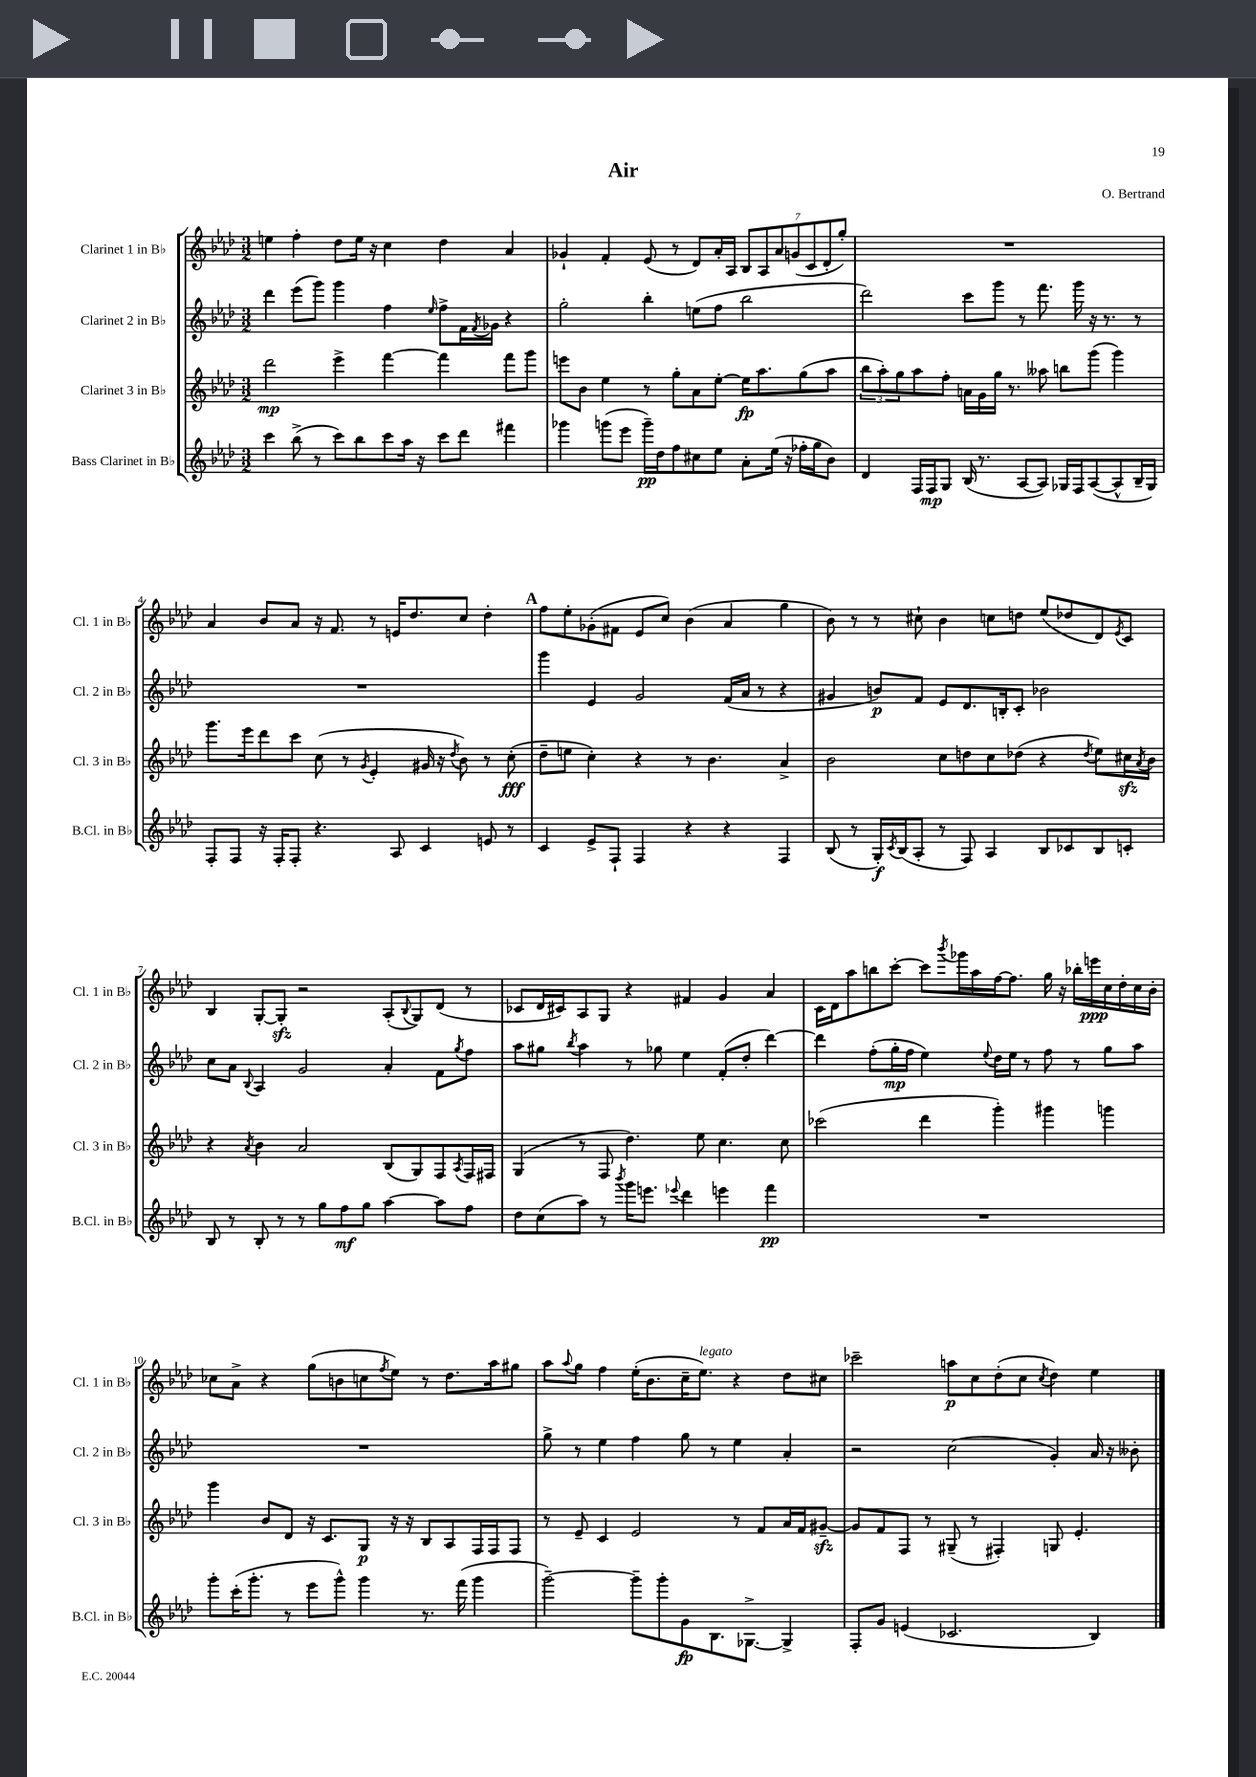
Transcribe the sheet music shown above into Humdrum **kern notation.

**kern	**dynam	**kern	**dynam	**kern	**dynam	**kern	**dynam
*part4	*part4	*part3	*part3	*part2	*part2	*part1	*part1
*staff4	*staff4	*staff3	*staff3	*staff2	*staff2	*staff1	*staff1
*I"Bass Clarinet in B♭	*	*I"Clarinet 3 in B♭	*	*I"Clarinet 2 in B♭	*	*I"Clarinet 1 in B♭	*
*I'B.Cl. in B♭	*	*I'Cl. 3 in B♭	*	*I'Cl. 2 in B♭	*	*I'Cl. 1 in B♭	*
*clefG2	*	*clefG2	*	*clefG2	*	*clefG2	*
*k[b-e-a-d-]	*	*k[b-e-a-d-]	*	*k[b-e-a-d-]	*	*k[b-e-a-d-]	*
*M3/2	*	*M3/2	*	*M3/2	*	*M3/2	*
=1	=1	=1	=1	=1	=1	=1	=1
4ccc\	.	2ddd-\	mp	4ddd-\	.	4een\	.
(8bb-^\	.	.	.	(8eee-\L	.	4ff'\	.
8r	.	.	.	8ggg\J)	.	.	.
8ccc\L)	.	4eee-^\	.	4ggg\	.	8dd-\L	.
8bb-\	.	.	.	.	.	16ee\Jk	.
.	.	.	.	.	.	16r	.
8ccc\	.	[4fff\	.	4ff\	.	4cc\	.
16aa-\Jk	.	.	.	.	.	.	.
16r	.	.	.	.	.	.	.
.	.	.	.	16qqee-/	.	.	.
8ccc\L	.	4fff\]	.	8ff^\L	.	4dd-\	.
8ddd-\J	.	.	.	16f\L	.	.	.
.	.	.	.	8qf/	.	.	.
.	.	.	.	16g-X\JJ	.	.	.
4fff#X\	.	8fff\L	.	4r	.	4a-/	.
.	.	8ggg\J	.	.	.	.	.
=2	=2	=2	=2	=2	=2	=2	=2
4ggg-X\	.	8eeen\L	.	2gg'\	.	4g-X`/	.
.	.	8b-\J	.	.	.	.	.
(8gggn\L	.	4ee-\	.	.	.	4f'/	.
8eee-\J	.	.	.	.	.	.	.
16ggg~\LL)	pp	8r	.	4bb-'\	.	(8e-/	.
16dd-\J	.	.	.	.	.	.	.
8ff\	.	8gg'\L	.	.	.	8r	.
8cc#X\	.	8a-\	.	(8een\L	.	8d-/L)	.
8ee-\J	.	[8ee-'\J	.	8ff\J	.	16a-'/L	.
.	.	.	.	.	.	16A-/JJ	.
8a-'\L	.	16ee-\KL]	fp	2bb-\	.	14B-/L	.
.	.	8.aa-\	.	.	.	.	.
.	.	.	.	.	.	14A-/	.
(16ee-\Jk	.	.	.	.	.	.	.
.	.	.	.	.	.	14a-/	.
16r	.	.	.	.	.	.	.
.	.	.	.	.	.	(14gn/	.
16ff-X'\LL	.	(8gg\	.	.	.	.	.
.	.	.	.	.	.	14c/	.
16gg\J	.	.	.	.	.	.	.
.	.	.	.	.	.	14d-'/	.
8b-\J)	.	8aa-\J	.	.	.	.	.
.	.	.	.	.	.	14gg'/J)	.
=3	=3	=3	=3	=3	=3	=3	=3
4d-/	.	12bb-\L	.	2ddd-\)	.	1.r	.
.	.	12aa-'\)	.	.	.	.	.
.	.	12gg\	.	.	.	.	.
16F/LL	.	8aa-\	.	.	.	.	.
16F/J	mp	.	.	.	.	.	.
8G/J	.	8ff'\J	.	.	.	.	.
(16B-/	.	16an\LL	.	8ccc\L	.	.	.
8.r	.	16g\	.	.	.	.	.
.	.	16gg\JJ	.	8ggg\J	.	.	.
.	.	8.r	.	.	.	.	.
[8A-/L	.	.	.	8r	.	.	.
8A-/J])	.	8aa--X\	.	8.fff\	.	.	.
16G-X/LL	.	8bbn\L	.	.	.	.	.
16F/J	.	.	.	16ggg\	.	.	.
([8A-/	.	(8ggg\J	.	16r	.	.	.
.	.	.	.	8.r	.	.	.
8A-^^/]	.	4ggg\)	.	.	.	.	.
16B-~/L	.	.	.	8r	.	.	.
16G-/JJ)	.	.	.	.	.	.	.
!!LO:LB:g=z
=4	=4	=4	=4	=4	=4	=4	=4
8F'/L	.	8.ggg\L	.	1.r	.	4a-/	.
8F/J	.	.	.	.	.	.	.
.	.	16eee-\k	.	.	.	.	.
16r	.	8ddd-\	.	.	.	8b-/L	.
16F'/KL	.	.	.	.	.	.	.
8F'/J	.	8ccc\J	.	.	.	8a-/J	.
4.r	.	(8cc\	.	.	.	16r	.
.	.	.	.	.	.	8.f/	.
.	.	8r	.	.	.	.	.
.	.	8qg/	.	.	.	.	.
.	.	4e-'/	.	.	.	8r	.
8A-/	.	.	.	.	.	16en/KL	.
.	.	.	.	.	.	8.dd-/	.
4c/	.	16g#X/	.	.	.	.	.
.	.	16r	.	.	.	.	.
.	.	8qdd-/	.	.	.	.	.
.	.	8b-\)	.	.	.	8cc/J	.
8en/	.	8r	.	.	.	4dd-'\	.
8r	.	(8cc'\	fff	.	.	.	.
!!LO:REH:place=s1:t=A
=5	=5	=5	=5	=5	=5	=5	=5
4c/	.	8dd-~\L	.	4ggg\	.	8ff\L	.
.	.	8een\J	.	.	.	8ee-'\	.
8e-^/L	.	4cc'\)	.	4e-/	.	(8g-X'\	.
8F`/J	.	.	.	.	.	8f#X\J	.
4F/	.	4r	.	2g/	.	8e-/L	.
.	.	.	.	.	.	8cc/J)	.
4r	.	8r	.	.	.	(4b-\	.
.	.	4.b-\	.	.	.	.	.
4r	.	.	.	(16f/LL	.	4a-/	.
.	.	.	.	16a-/JJ	.	.	.
.	.	.	.	8r	.	.	.
4F/	.	4a-^/	.	4r	.	4gg\	.
=6	=6	=6	=6	=6	=6	=6	=6
(8B-/	.	2b-\	.	4g#X/	.	8b-\)	.
8r	.	.	.	.	.	8r	.
16G'/LL)	f	.	.	8bn/L)	p	8r	.
8qc/	.	.	.	.	.	.	.
(16B-/J	.	.	.	.	.	.	.
8A-'/J	.	.	.	8f/J	.	8cc#X`\	.
8r	.	8cc\L	.	8e-/L	.	4b-\	.
8F/)	.	8ddn\	.	8.d-/	.	.	.
4A-/	.	8cc\	.	.	.	8ccn\L	.
.	.	.	.	16Bn'/k	.	.	.
.	.	(8dd-X\J	.	8c'/J	.	8ddn\J	.
8B-/L	.	4r	.	2b-X\	.	(8ee-/L	.
8c-X/	.	.	.	.	.	8dd-X/	.
.	.	8qdd-/	.	.	.	.	.
8B-/	.	8ee-\L)	.	.	.	8d-/)	.
.	.	.	.	.	.	8qe-/	.
8cn'/J	.	16cc#Xzz\L	.	.	.	8c/J	.
.	.	8qa-/	.	.	.	.	.
.	.	16b-\JJ	.	.	.	.	.
!!LO:LB:g=z
=7	=7	=7	=7	=7	=7	=7	=7
8B-/	.	4r	.	8cc\L	.	4B-/	.
8r	.	.	.	8a-\J	.	.	.
.	.	8qa-/	.	8qqB-/	.	.	.
8B-'/	.	4b-\	.	4A-/	.	[8G'/L	.
8r	.	.	.	.	.	8Gzz'/J]	.
8r	.	2a-/	.	2g/	.	2r	.
8gg\L	.	.	.	.	.	.	.
8ff\	mf	.	.	.	.	.	.
8gg\J	.	.	.	.	.	.	.
[4aa-\	.	(8B-/L	.	4a-'/	.	(8A-'/L	.
.	.	.	.	.	.	8qqB-/	.
.	.	8G/)	.	.	.	8G/)	.
8aa-\L]	.	8F/	.	8f\L	.	(8d-/J	.
.	.	8qA-/	.	8qgg/	.	.	.
8ff\J	.	16F/L	.	8ff\J	.	8r	.
.	.	16F#X/JJ	.	.	.	.	.
=8	=8	=8	=8	=8	=8	=8	=8
8dd-\L	.	(4G/	.	8aa-\L	.	8c-X/L	.
(8cc\	.	.	.	8gg#X\J	.	16d-/L	.
.	.	.	.	.	.	16c#X/J)	.
.	.	.	.	8qbb-/	.	.	.
8aa-\J)	.	8r	.	4aa-\	.	8A-/	.
8r	.	8F/	.	.	.	8G/J	.
8qbbb-/	.	.	.	.	.	.	.
16ggg\KL	.	4.dd-\)	.	8r	.	4r	.
8.eeen\J	.	.	.	.	.	.	.
.	.	.	.	8gg-X\	.	.	.
8qqeee-X/	.	.	.	.	.	.	.
4ddd-\	.	.	.	4ee-\	.	4f#X/	.
.	.	8ee-\	.	.	.	.	.
4eeen\	.	4.cc\	.	(8f'/L	.	4g/	.
.	.	.	.	8dd-'/J	.	.	.
4fff\	pp	.	.	[4ddd-\)	.	4a-/	.
.	.	8cc\	.	.	.	.	.
=9	=9	=9	=9	=9	=9	=9	=9
1.r	.	(2ccc-X\	.	4ddd-\]	.	16c\LL	.
.	.	.	.	.	.	16d-\J	.
.	.	.	.	.	.	8aa-\	.
.	.	.	.	(8ff'\L	.	8bbn\	.
.	.	.	.	16gg'\L	mp	[8ccc'\J	.
.	.	.	.	16ff\JJ	.	.	.
.	.	4ddd-\	.	4ee-\)	.	8ccc\L]	.
.	.	.	.	.	.	8qbbb-/	.
.	.	.	.	.	.	16ggg-X\L	.
.	.	.	.	.	.	16aa-\	.
.	.	.	.	8qqee-/	.	.	.
.	.	4ggg'\)	.	16dd-\LL	.	[16ff\J	.
.	.	.	.	16ee-\JJ	.	8.ff\J]	.
.	.	.	.	8r	.	.	.
.	.	4ggg#X\	.	8ff\	.	16gg\	.
.	.	.	.	.	.	16r	.
.	.	.	.	8r	.	16bb-X'\LL	.
.	.	.	.	.	.	16eeen\	ppp
.	.	4gggn\	.	8gg\L	.	16cc\	.
.	.	.	.	.	.	16dd-'\	.
.	.	.	.	8aa-\J	.	16cc\	.
.	.	.	.	.	.	16b-'\JJ	.
!!LO:LB:g=z
=10	=10	=10	=10	=10	=10	=10	=10
8ggg'\L	.	4ggg\	.	1.r	.	8cc-X\L	.
(16ccc'\K	.	.	.	.	.	8a-^\J	.
8.ggg'\J	.	.	.	.	.	.	.
.	.	8b-/L	.	.	.	4r	.
8r	.	8d-/J	.	.	.	.	.
8eee-\L	.	16r	.	.	.	(8gg\L	.
.	.	8.c/L	.	.	.	.	.
8ggg^^\J)	.	.	.	.	.	8bn\	.
4ggg\	.	8G/J	p	.	.	8ccn\	.
.	.	.	.	.	.	8qff/	.
.	.	16r	.	.	.	8ee-\J)	.
.	.	16r	.	.	.	.	.
8.r	.	8B-/L	.	.	.	8r	.
.	.	8A-/	.	.	.	8.dd-\L	.
(16fff\	.	.	.	.	.	.	.
4ggg\	.	16F/L	.	.	.	.	.
.	.	16F/J	.	.	.	16aa-\k	.
.	.	8F/J	.	.	.	8gg#X\J	.
=11	=11	=11	=11	=11	=11	=11	=11
[2ggg~\)	.	8r	.	8gg^\	.	8aa-\L	.
.	.	.	.	.	.	8qqaa-/	.
.	.	8e-~/	.	8r	.	8gg\J	.
.	.	4c/	.	4ee-\	.	4ff\	.
8ggg~\L]	.	2e-/	.	4ff\	.	(16ee-'\KL	.
.	.	.	.	.	.	8.b-\	.
8ggg'\	.	.	.	.	.	.	.
8g\	fp	.	.	8gg\	.	16cc~\K	.
!	!	!	!	!	!	!LO:TX:a:i:t=legato	!
.	.	.	.	.	.	8.ee-\J)	.
8.B-\	.	.	.	8r	.	.	.
.	.	8r	.	4ee-\	.	4r	.
[8.G-X^\J	.	.	.	.	.	.	.
.	.	8f/L	.	.	.	.	.
4G-^/]	.	16a-/L	.	4a-'/	.	8dd-\L	.
.	.	16f/J	.	.	.	.	.
.	.	[8g#Xzz~/J	.	.	.	8cc#X\J	.
=12	=12	=12	=12	=12	=12	=12	=12
8F'/L	.	8g#/L]	.	2r	.	2ccc-X~\	.
8g/J	.	8f/	.	.	.	.	.
(4en/	.	8F/J	.	.	.	.	.
.	.	8r	.	.	.	.	.
2.c-X/	.	(8G#X~/	.	(2cc\	.	8aan\L	p
.	.	8r	.	.	.	8cc\	.
.	.	4F#X'/)	.	.	.	(8dd-'\	.
.	.	.	.	.	.	8cc\J	.
.	.	.	.	.	.	8qcc/	.
.	.	8Gn/	.	4g'/)	.	4dd-\)	.
.	.	4.e-'/	.	.	.	.	.
4B-/)	.	.	.	16a-/	.	4ee-\	.
.	.	.	.	16r	.	.	.
.	.	.	.	8b--X'\	.	.	.
==	==	==	==	==	==	==	==
*-	*-	*-	*-	*-	*-	*-	*-
